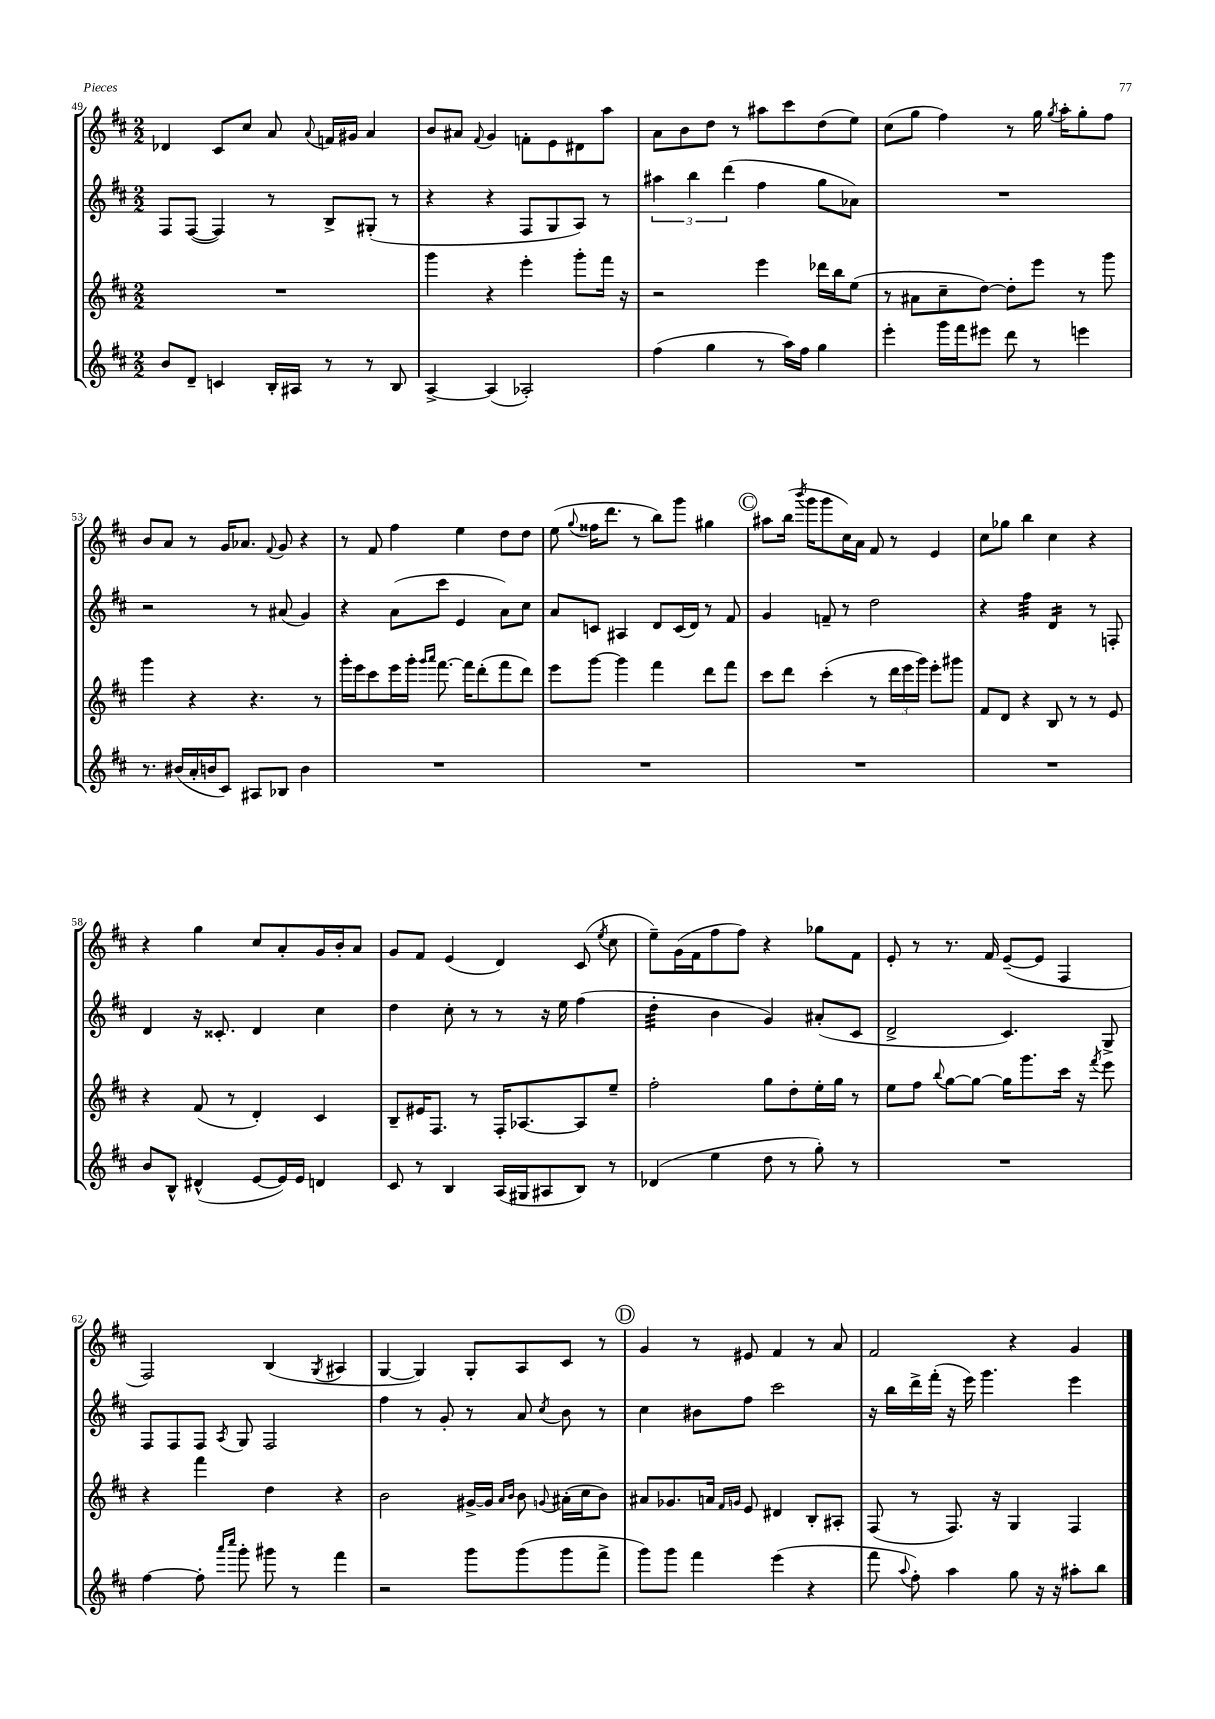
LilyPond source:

<<
\new StaffGroup <<
\new Staff = "s0" {
    \clef treble \key d \major \numericTimeSignature \time 2/2
    \autoBeamOff des'4 cis'8[ cis''8] a'8 \appoggiatura { a'8 } f'16[ gis'16] a'4 |
    b'8[ ais'8] \appoggiatura { fis'8 } g'4 f'8[-. e'8 dis'8 a''8] |
    a'8[ b'8 d''8] r8 ais''8[ cis'''8 d''8( e''8]) |
    cis''8[( g''8] fis''4) r8 g''16 \acciaccatura { g''8 } a''16[-. g''8-. fis''8] |
    b'8[ a'8] r8 g'16[ aes'8.] \appoggiatura { fis'8 } g'8 r4 |
    r8 fis'8 fis''4 e''4 d''8[ d''8] |
    e''8( \appoggiatura { g''8 } fisis''16[ d'''8.] r8 b''8[) g'''8] gis''4 |
    \mark \markup { \circle "C" } ais''8[ b''16]( \acciaccatura { b'''8 } g'''16[ g'''8 cis''16) a'16] fis'8 r8 e'4 |
    cis''8[ ges''8] b''4 cis''4 r4 |
    r4 g''4 cis''8[ a'8-. g'16 b'16-. a'8] |
    g'8[ fis'8] e'4( d'4) cis'8( \acciaccatura { e''8 } cis''8 |
    e''8[--) g'16( fis'16 fis''8 fis''8]) r4 ges''8[ fis'8] |
    e'8-. r8 r8. fis'16 e'8[~--( e'8] fis4 |
    fis2) b4( \acciaccatura { g8 } ais4 |
    g4~ g4) g8[-. a8 cis'8] r8 |
    \mark \markup { \circle "D" } g'4 r8 eis'8 fis'4 r8 a'8 |
    fis'2 r4 g'4 \bar "|." |
}
\new Staff = "s1" {
    \clef treble \key d \major \numericTimeSignature \time 2/2
    \autoBeamOff fis8[ fis8]~( fis4) r8 b8[-> gis8]-.( r8 |
    r4 r4 fis8[ g8 a8]) r8 |
    \tuplet 3/2 { ais''4 b''4 d'''4( } fis''4 g''8[ aes'8]) |
    R1 |
    r2 r8 ais'8( g'4) |
    r4 a'8[( cis'''8] e'4 a'8[) cis''8] |
    a'8[ c'8] ais4 d'8[ c'16( d'16]) r8 fis'8 |
    \mark \markup { \circle "C" } g'4 f'8-- r8 d''2 |
    r4 fis''4:32 d'4:16 r8 f8-. |
    d'4 r16 cisis'8.-. d'4 cis''4 |
    d''4 cis''8-. r8 r8 r16 e''16 fis''4( |
    d''4:32-. b'4 g'4) ais'8[-.( cis'8] |
    d'2-> cis'4.) g8-> |
    fis8[ fis8 fis8] \acciaccatura { a8 } g8 fis2 |
    fis''4 r8 g'8-. r8 a'8 \acciaccatura { cis''8 } b'8 r8 |
    \mark \markup { \circle "D" } cis''4 bis'8[ fis''8] cis'''2 |
    r16 b''16[ d'''16-> fis'''16]-.( r16 e'''16) g'''4. e'''4 \bar "|." |
}
\new Staff = "s2" {
    \clef treble \key d \major \numericTimeSignature \time 2/2
    \autoBeamOff R1 |
    g'''4 r4 e'''4-. g'''8[-. fis'''16] r16 |
    r2 e'''4 des'''16[ b''16 e''8]( |
    r8 ais'8[ cis''8-- d''8]~) d''8[-. e'''8] r8 g'''8 |
    g'''4 r4 r4. r8 |
    g'''16[-. e'''16 cis'''8 e'''16 g'''16]-. \grace { g'''16[ a'''16] } fis'''8.~ fis'''16[ d'''8-.( fis'''8 d'''8]) |
    e'''8[ g'''8]~ g'''4 fis'''4 d'''8[ fis'''8] |
    \mark \markup { \circle "C" } cis'''8[ d'''8] cis'''4-.( r8 \tuplet 3/2 { d'''16[ e'''16 g'''16]) } e'''8[-. gis'''8] |
    fis'8[ d'8] r4 b8 r8 r8 e'8 |
    r4 fis'8( r8 d'4-.) cis'4 |
    b8[-- eis'16 fis8.] r8 fis16[-. aes8.~ aes8 e''8]-- |
    fis''2-. g''8[ d''8-. e''16-. g''16] r8 |
    e''8[ fis''8] \appoggiatura { b''8 } g''8[~ g''8]~ g''16[ g'''8. cis'''16] r16 \acciaccatura { fis'''8 } e'''8 |
    r4 fis'''4 d''4 r4 |
    b'2 gis'16[~-> gis'16] \grace { a'16[ b'16] } b'8 \appoggiatura { g'8 } ais'16[-.( cis''16 b'8]) |
    \mark \markup { \circle "D" } ais'8[ ges'8. a'16] \grace { fis'16[ g'16] } e'8 dis'4 b8[-. ais8]-. |
    fis8( r8 fis8.) r16 g4 fis4 \bar "|." |
}
\new Staff = "s3" {
    \clef treble \key d \major \numericTimeSignature \time 2/2
    \autoBeamOff b'8[ d'8]-- c'4 b16[-. ais16] r8 r8 b8 |
    a4~-> a4( aes2-.) |
    fis''4( g''4 r8 a''16[) fis''16] g''4 |
    e'''4-. g'''16[ fis'''16 eis'''8] d'''8 r8 e'''4 |
    r8. bis'16[( a'16-. b'16 cis'8]) ais8[ bes8] b'4 |
    R1 |
    R1 |
    \mark \markup { \circle "C" } R1 |
    R1 |
    b'8[ b8]-^ dis'4-^( e'8[~ e'16) e'16] d'4 |
    cis'8 r8 b4 a16[( gis16 ais8 b8]) r8 |
    des'4( e''4 d''8 r8 g''8-.) r8 |
    R1 |
    fis''4~ fis''8-. \grace { a'''16[ cis''''16] } g'''8-. gis'''8 r8 fis'''4 |
    r2 g'''8[ g'''8( g'''8 fis'''8]-> |
    \mark \markup { \circle "D" } g'''8[) g'''8] fis'''4 e'''4( r4 |
    fis'''8 \appoggiatura { a''8 } fis''8-.) a''4 g''8 r16 r16 ais''8[-. b''8] \bar "|." |
}
>>
>>
\layout { \context { \Score currentBarNumber = #49 } }
